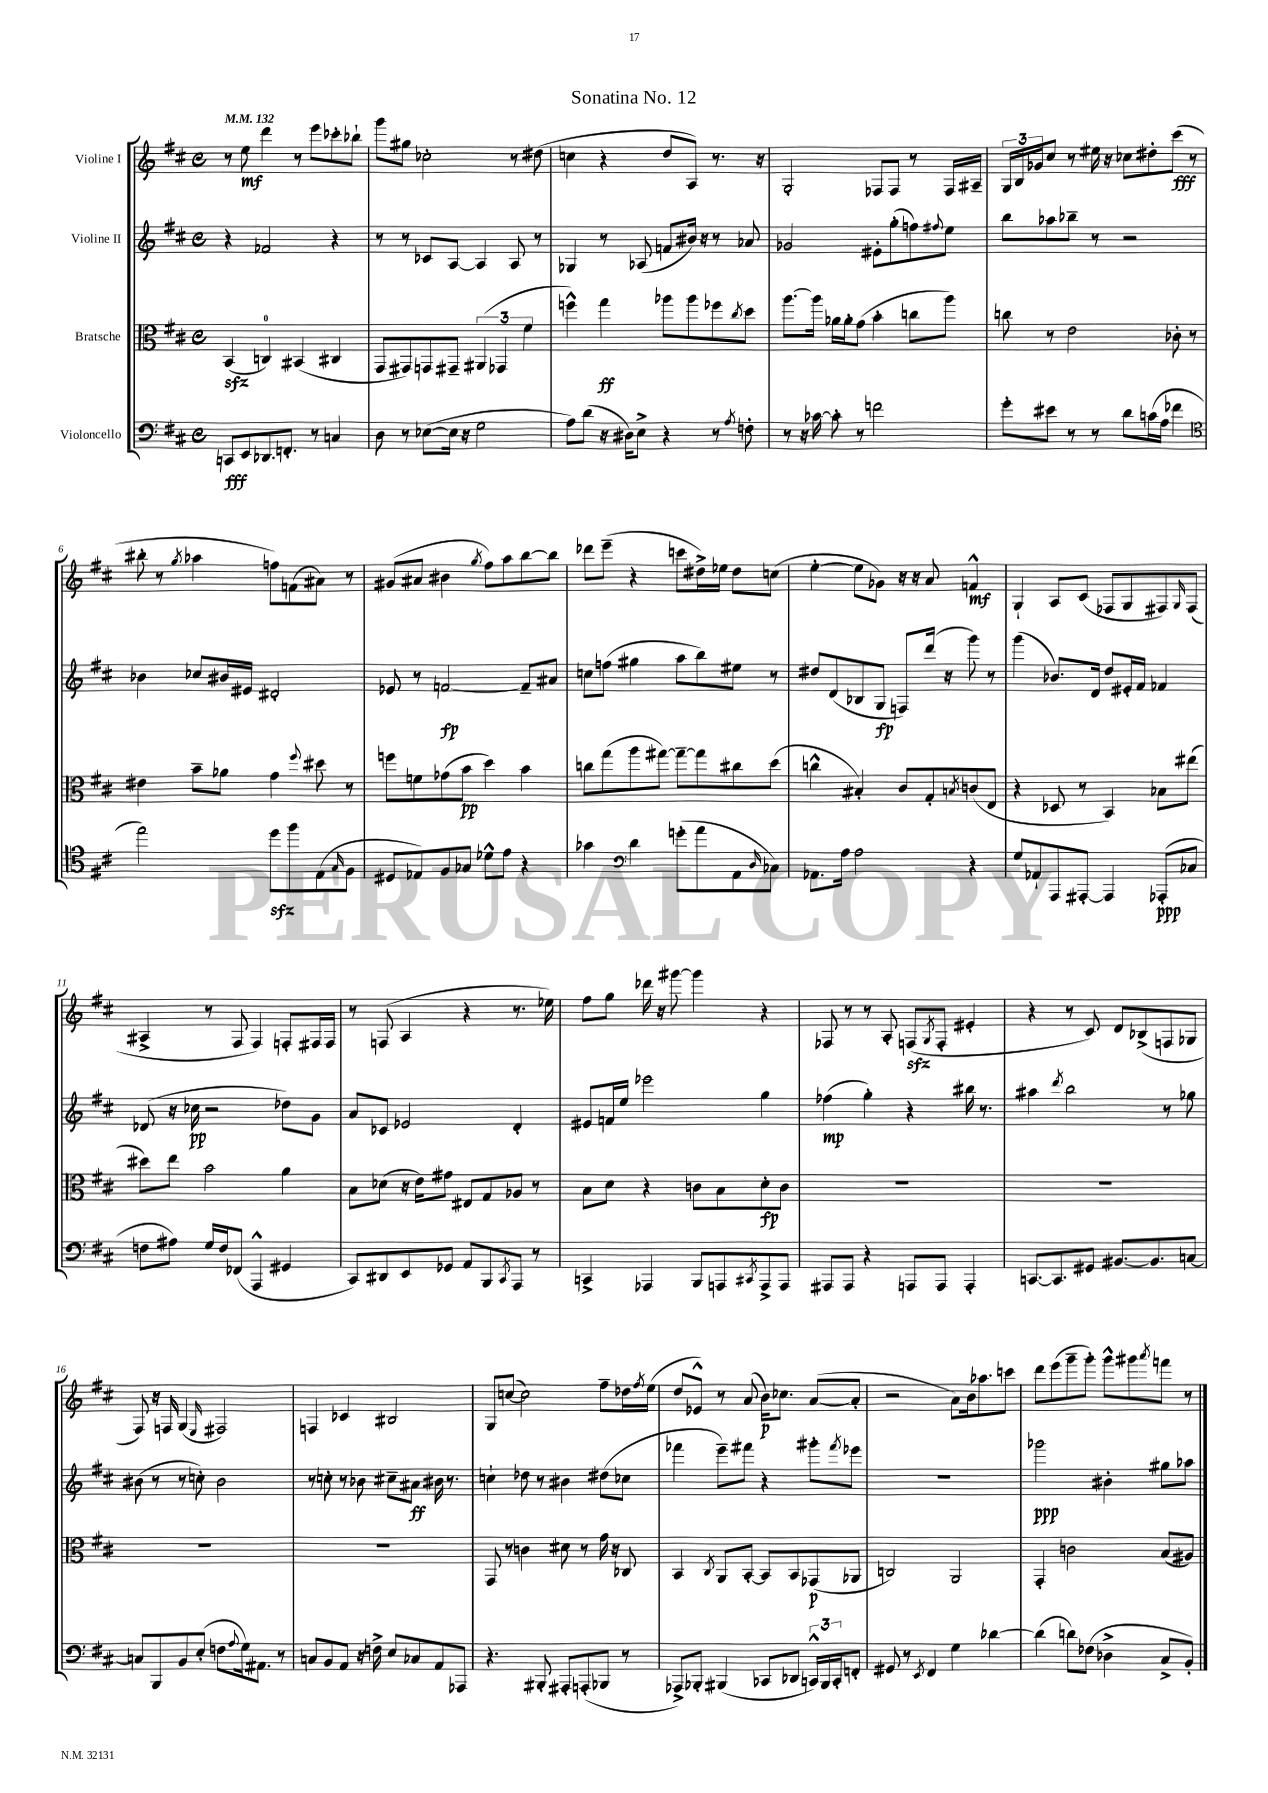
\header { title = "Sonatina No. 12" }
<<
\new StaffGroup <<
\new Staff = "s0" \with { instrumentName = "Violine I" } {
    \clef treble \key d \major \defaultTimeSignature \time 4/4 \tempo 4 = 132
    r8 e''8\mf d'''4 r8 e'''8 ces'''8-. bes''8-! |
    g'''8 gis''8 ces''2-. r8 dis''8( |
    c''4 r4 d''8 a8) r8. r16 |
    g2-. fes8 fes8 r8 fes16 ais16-- |
    \tuplet 3/2 { g16 b16 ges'16 } cis''8 r8 eis''16 r16 ces''8 dis''8-. cis'''8\fff( r8 |
    bis''8-. r8 \acciaccatura { g''8 } aes''4 f''8) f'8( ais'8) r8 |
    gis'8( ais'8 bis'4 \acciaccatura { g''8 } fis''8) a''8 b''8~ b''8 |
    des'''8 e'''8--( r4 c'''8 dis''16->) ees''16 dis''8 c''8( |
    e''4~-. e''8 ges'8) r16 r16 a'8 f'4-^\mf |
    g4-! a8 cis'8( fes8 g8 fis8) \grace { g16 } fis8( |
    ais4-> r8 fis8 fis4) f8-. fis16 fis16 |
    r8 f8( a4 r4 r8. ees''16) |
    fis''8 g''8 des'''16 r16 gis'''8~ gis'''4 r4 |
    fes8 r8 r8 a8-. f8\sfz( \acciaccatura { g8 } f8-. eis'4-. |
    r4 r8 cis'8) d'8 bes8->( f8 ges8 |
    fis8) r16 f16 g4( \grace { e16 } fis2) |
    f4 ces'4 bis2 |
    g8 c''8~( c''2) fis''8-- des''16 \acciaccatura { fis''8 } e''16( |
    d''8 ees'8-^) r8 a'8( b'16\p) ces''8. a'8~( a'8-. |
    r2 a'8) b'16 aes''8. c'''8 |
    d'''8 e'''8( g'''8-- g'''8-.) g'''8-^ gis'''8 \acciaccatura { a'''8 } f'''8 r8 \bar "|." |
}
\new Staff = "s1" \with { instrumentName = "Violine II" } {
    \clef treble \key d \major \defaultTimeSignature \time 4/4
    r4 fes'2 r4 |
    r8 r8 ces'8 a8~ a4 a8 r8 |
    ges4 r8 aes8( f'8 bis'16) r16 r8 aes'8 |
    ges'2 eis'8-. g''8-.( f''8) \appoggiatura { fis''8 } e''8 |
    b''8 aes''8 bes''8-- r8 r2 |
    bes'4 ces''8 bis'16 eis'16 dis'2-. |
    ees'8 r8 f'2~\fp f'8-- ais'8 |
    c''8 f''8( gis''4 a''8 b''8) eis''8 r8 |
    dis''8 d'8( bes8 g8\fp f8) d'''16( r16 g'''8) r8 |
    g'''4( bes'8.) d'16 d''8 eis'16-. fis'16 fes'4 |
    des'8( r16 ces''16\pp r2 des''8) g'8 |
    a'8 ces'8 ees'2 d'4-. |
    eis'8 f'16 e''16 ees'''2 g''4 |
    fes''4\mp( g''4-.) r4 bis''16 r8. |
    ais''4 \acciaccatura { d'''8 } b''2 r8 ges''8 |
    bis'8( r8 r8 c''8-.) bis'2 |
    r8 c''8-. r8 bes'8 cis''8-- ais'8\ff bis'16 r8. |
    c''4-! des''8 r8 bis'4 dis''8( ces''8 |
    fes'''4 e'''8--) fis'''8 r4 gis'''8-. \acciaccatura { fis'''8 } ees'''8 |
    R1 |
    ges'''2\ppp bis'4-. gis''8 aes''8 \bar "|." |
}
\new Staff = "s2" \with { instrumentName = "Bratsche" } {
    \clef alto \key d \major \defaultTimeSignature \time 4/4
    b,4\sfz( c4-0) bis,4( cis4 |
    g,8 gis,8) g,8 gis,8-- \tuplet 3/2 { ais,4( ges,4 fis'4 } |
    f''4-^) g''4\ff aes''8 aes''8 fes''8 \acciaccatura { cis''8 } d''8 |
    a''8.~ a''16 aes'16 aes'16-. g'8( b'4-. c''8 a''8) |
    c''8 r8 e'2 ces'8-. r8 |
    eis'4 b'8-- aes'8 g'4 \appoggiatura { fis''8 } dis''8 r8 |
    f''8 f'8 ges'8( b'8\pp d''4) b'4 |
    c''8 g''8( a''8 gis''8~) gis''8~-- gis''8 cis''8 d''8( |
    c''4-^ bis4-.) cis'8 g8-. \acciaccatura { b8 } c'8( e8 |
    r4 des8 r8 b,4) bes8 eis''8( |
    dis''8) e''8 b'2 a'4 |
    b8 des'8( r16 e'16) gis'8 eis8 g8 aes8 r8 |
    b8 d'8 r4 c'8 b8 d'8-.\fp c'8 |
    R1 |
    R1 |
    R1 |
    R1 |
    g,8 r8 c'4 dis'8 r8 g'16 r16 ces8 |
    b,4 \acciaccatura { cis8 } a,8 b,8~-. b,8 b,8 ges,8\p( aes,8 |
    c2) a,2 |
    g,4-. c'2 b8( ais8) \bar "|." |
}
\new Staff = "s3" \with { instrumentName = "Violoncello" } {
    \clef bass \key d \major \defaultTimeSignature \time 4/4
    c,8\fff e,8 des,8. f,8.-. r8 c4 |
    d8 r8 ees8~( ees16 r16 g2 |
    a8) d'8( r16 dis16) e8-> r4 r8 \acciaccatura { a8 } f8-. |
    r8 r16 ces'16~ ces'8-. r8 f'2 |
    g'8-. eis'8 r8 r8 d'8 c'16( a16 fes'4 |
    \clef tenor e''2) d''8\sfz fis''8 e8( \grace { g16 } fis8 |
    dis8 ees8) fis8 ges8 des'8-^ e'8 r4 |
    ges'4 \clef bass d'4 g'8-.( a'8 a,8 \grace { d16 } ces8) |
    aes,8. a16 a2 r4 |
    g8 aes,8-! a,,8 ais,,8~-. ais,,4 aes,,8-.\ppp( ces8 |
    f8 ais8) g16 f16 fes,8( a,,4-^ gis,4 |
    cis,8) dis,8 e,8 ges,8 a,8 b,,8 \acciaccatura { cis,8 } a,,8 r8 |
    c,4-> aes,,4 b,,8 a,,8 \acciaccatura { cis,8 } a,,8-> a,,8 |
    ais,,8 ais,,8 r4 a,,8 a,,8 a,,4-. |
    c,8.~ c,8. gis,8 bis,8.~ bis,8. c8~ |
    c8 b,,8 b,8 e8-.( f8 \appoggiatura { a8 } g16) ais,8. r8 |
    c8 b,8 a,8 r16 f16-> e8 ces8 a,8 aes,,8 |
    r4. bis,,8-. ais,,8-. a,,8-.( bes,,8 r8 |
    aes,,8->) bes,,8-. bis,,4( ces,8 des,8 \tuplet 3/2 { c,16-^) bis,,16 c,16-. } f,8-. |
    gis,8 r8 \acciaccatura { e,8 } fis,4 g4 des'4~ |
    des'4( d'8) fes8( des4-> cis8-> b,8-.) \bar "|." |
}
>>
>>
